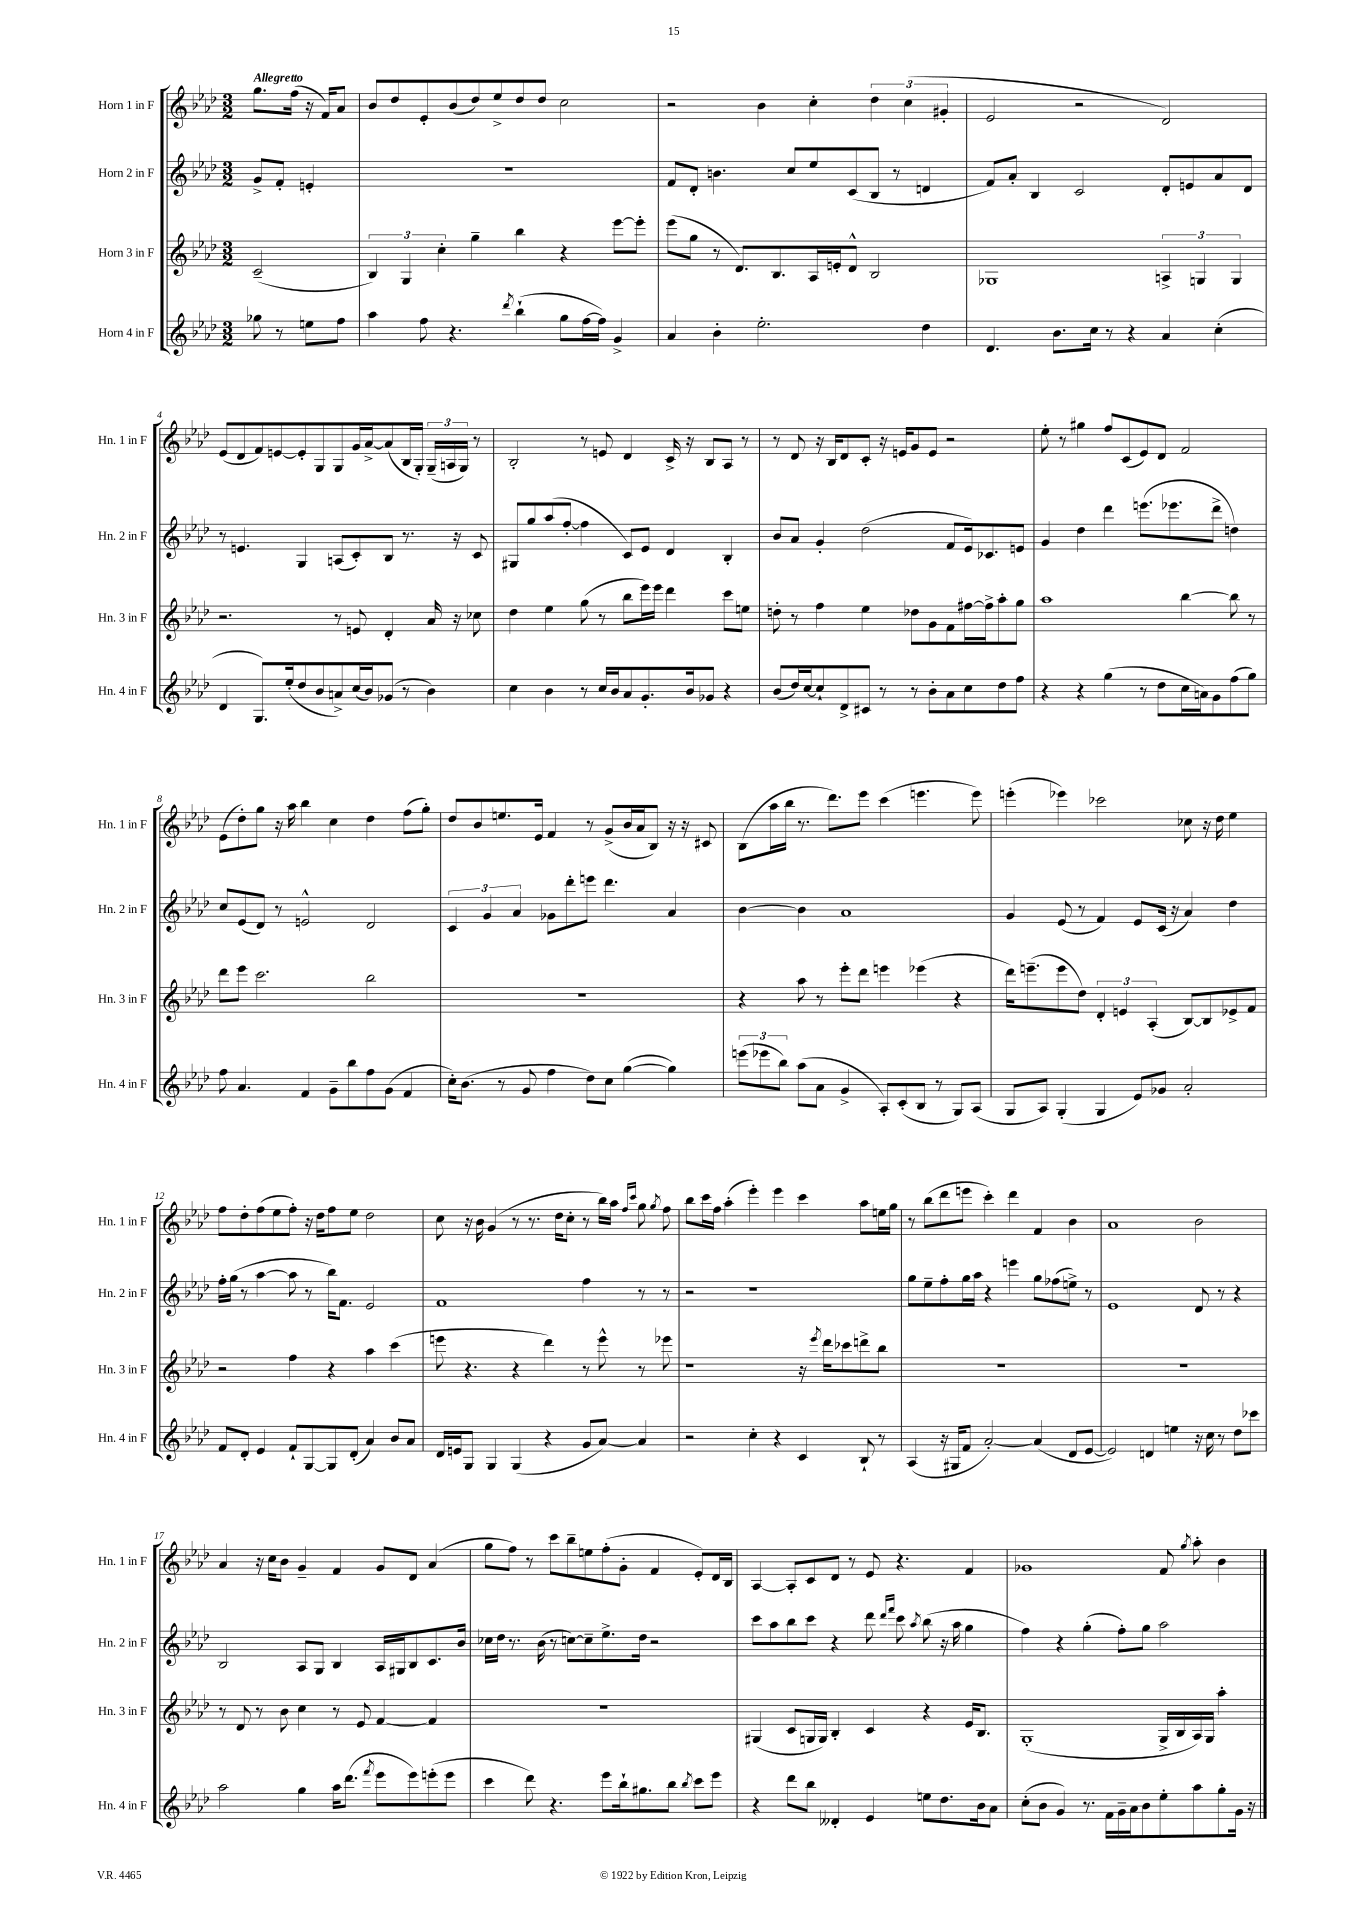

**kern	**kern	**kern	**kern
*part4	*part3	*part2	*part1
*staff4	*staff3	*staff2	*staff1
*I"Horn 4 in F	*I"Horn 3 in F	*I"Horn 2 in F	*I"Horn 1 in F
*I'Hn. 4 in F	*I'Hn. 3 in F	*I'Hn. 2 in F	*I'Hn. 1 in F
*clefG2	*clefG2	*clefG2	*clefG2
*k[b-e-a-d-]	*k[b-e-a-d-]	*k[b-e-a-d-]	*k[b-e-a-d-]
*M3/2	*M3/2	*M3/2	*M3/2
=	=	=	=
!	!	!	!LO:TX:a:B:t=Allegretto
8gg-X\	(2c~/	8g^/L	8.gg\L
8r	.	8f'/J	.
.	.	.	(16ff\Jk
8een\L	.	4en'/	16r
.	.	.	16f/KL)
8ff\J	.	.	8a-/J
=1	=1	=1	=1
4aa-\	6B-/)	1.r	8b-/L
.	.	.	8dd-/
.	6G/	.	.
8ff\	.	.	8e-'/
.	6cc'\	.	.
4.r	.	.	(8b-/
.	4gg~\	.	8dd-/)
.	.	.	8ee-^/
8qddd-/	.	.	.
(4bb-`\	4bb-\	.	8dd-/
.	.	.	8dd-/J
8gg\L	4r	.	2cc\
[16ff\L	.	.	.
16ff\JJ])	.	.	.
4g^/	[8eee-\L	.	.
.	8eee-'\J]	.	.
=2	=2	=2	=2
4a-/	(8eee-\L	8f/L	2r
.	8gg\J	8d-'/J	.
4b-'\	8r	4.bn\	.
.	8.d-/L)	.	.
2.ee-'\	.	.	4b-\
.	8.B-/	.	.
.	.	8cc/L	.
.	16A-/L	8ee-/	4cc'\
.	16en'/J	.	.
.	8d-^^/J	(8c/	.
.	2B-/	8B-/J	6dd-\
.	.	8r	.
.	.	.	(6cc\
4dd-\	.	4dn/	.
.	.	.	6g#X'/
=3	=3	=3	=3
4.d-/	1G-X	8f/L)	2e-/
.	.	8a-'/J	.
.	.	4B-/	.
8.b-\L	.	.	.
.	.	2c/	2r
16cc\Jk	.	.	.
8r	.	.	.
4r	.	.	.
4a-/	6An^/	8d-'/L	2d-/)
.	.	8en/	.
.	6Gn/	.	.
(4cc'\	.	8a-/	.
.	6G/	.	.
.	.	8d-/J	.
!!LO:LB:g=z
=4	=4	=4	=4
4d-/	2.r	8r	(8e-/L
.	.	4.en/	8d-/
8.G/L)	.	.	8f/)
.	.	.	[8en/
(16ee-'/k	.	.	.
8dd-/	.	4G/	8e'/]
8b-/	.	.	8G/
8an^/)	8r	(8An/L	8G/
(16cc/L	8en/	8c'/)	16g/L
16b-/J)	.	.	[16a-^/J
(8g-X/J	4d-'/	8B-/J	(8a-/]
8r	.	8.r	16B-/L
.	.	.	16G'/JJ)
4b-\)	16a-/	.	(24G~/LL
.	.	.	24An/
.	16r	16r	.
.	.	.	24G/JJ)
.	8cc-X\	8c/	8r
=5	=5	=5	=5
4cc\	4dd-\	8G#X/L	2B-'/
.	.	8gg/	.
4b-\	4ee-\	(8aa-/	.
.	.	[8ff'/J	.
8r	(8gg\	4ff\]	8r
16cc/LL	8r	.	8en/
16b-/J	.	.	.
8a-/	8bb-\L	8c/L)	4d-/
8.g'/	16eee-\L)	8e-/J	.
.	16eee-\JJ	.	.
.	4ddd-\	4d-/	16c^/
16b-/k	.	.	16r
8g-X/J	.	.	8B-/L
4r	8ccc\L	4B-'/	8A-/J
.	8een\J	.	8r
=6	=6	=6	=6
(8b-/L	8ddn'\	8b-/L	8r
16dd-/L)	8r	8a-/J	8d-/
[16cc/J	.	.	.
8cc`/]	4ff\	4g'/	16r
.	.	.	16B-/KL
8d-^/	.	.	8d-/
8c#X/J	4ee-\	(2dd-\	8c'/J
8r	.	.	16r
.	.	.	16en/KL
8r	8dd-X\L	.	8g/
8b-'\L	8g\	.	8e/J
8a-\	8f\	8f/L	2r
8cc\	[16ff#X\L	16e-/k)	.
.	16ff#^\J]	8.c-X/	.
8dd-\	8aa-'\	.	.
8ff\J	8gg\J	8en/J	.
=7	=7	=7	=7
4r	1aa-	4g/	8ee-'\
.	.	.	8r
4r	.	4dd-\	4gg#X\
(4gg\	.	4ddd-\	8ff/L
.	.	.	(8c/
8r	.	(8.eeen\L	8e-/)
8dd-\L	.	.	8d-/J
.	.	8.eee-X\	.
16cc\L	[4bb-\	.	2f/
16an\J)	.	.	.
8g\	.	8ddd-^\J	.
(8ff\	8bb-\]	4ddn\)	.
8gg\J)	8r	.	.
!!LO:LB:g=z
=8	=8	=8	=8
8ff\	8ddd-\L	8cc/L	(8e-\L
4.a-/	8eee-\J	(8e-/	8dd-'\)
.	2.ccc\	8d-/J)	8gg\J
.	.	8r	16r
.	.	.	16aa-\
4f/	.	2en^^/	4bb-\
8g~\L	.	.	4cc\
8bb-\	.	.	.
8ff\	2bb-\	2d-/	4dd-\
(8g\J	.	.	.
4f/	.	.	(8ff\L
.	.	.	8gg'\J)
=9	=9	=9	=9
16cc'\KL)	1.r	6c/	8dd-/L
(8.b-\J	.	.	.
.	.	.	8b-/
.	.	6g/	.
8r	.	.	8.een/
.	.	6a-/	.
8g/	.	.	.
.	.	.	16e-/Jk
4ff\	.	8g-X\L	4f/
.	.	8ddd-'\	.
8dd-\L)	.	8eeen\J	8r
8cc\J	.	4.ddd-\	(8g^/L
([4gg\	.	.	16b-/L
.	.	.	16a-/J
.	.	.	8B-/J)
4gg\])	.	4a-/	16r
.	.	.	16r
.	.	.	8c#X/
=10	=10	=10	=10
(12eeen\L	4r	[4b-\	(8B-\L
12eee-X\	.	.	.
.	.	.	16aa-\L
12bb-\J)	.	.	.
.	.	.	16bb-\JJ
(8aa-\L	8aa-\	4b-\]	8.r
8a-\J	8r	.	.
.	.	.	8.ddd-\L)
4g^/	8eee-'\L	1a-	.
.	8ddd-\J	.	8eee-\J
8A-'/L)	4eeen\	.	(4ccc\
(8c'/	.	.	.
8B-/J	(4eee-X\	.	4.eeen\
8r	.	.	.
8G/L)	4r	.	.
(8A-/J	.	.	8eee\)
=11	=11	=11	=11
8G/L	16ddd-\KL)	4g/	(4eeen'\
.	(8.eeen~\	.	.
8A-/J)	.	.	.
(4G'/	8eee\	(8e-/	4eee-X\)
.	8dd-\J)	8r	.
4G/	6d-'/	4f/)	2ccc-X\
.	6en/	.	.
8e-/L)	.	8e-/L	.
.	(6A-'/	.	.
8g-X/J	.	(16c/Jk	.
.	.	16r	.
2a-'/	[8B-/L)	4a-/)	8cc-X\
.	8B-/]	.	16r
.	.	.	16dd-\
.	8e-X^/	4dd-\	4ee-\
.	8f/J	.	.
!!LO:LB:g=z
=12	=12	=12	=12
8f/L	2r	16ff'\LL	8ff\L
.	.	(16gg\JJ	.
8d-'/J	.	8r	8dd-'\
4e-/	.	[4aa-\	(8ff\
.	.	.	8ee-\
8f`/L	4ff\	8aa-\]	8ff'\J)
[8G/	.	8r	16r
.	.	.	16dd-\KL
8G/]	4r	16bb-\KL)	8ff\
.	.	8.f\J	.
(8d-'/J	.	.	8ee-\J
4a-/)	4aa-\	2e-/	2dd-\
8b-/L	(4ccc\	.	.
8a-/J	.	.	.
=13	=13	=13	=13
16d-/LL	8eeen\	1f	8cc\
16en/J	.	.	.
8G/J	4.r	.	16r
.	.	.	16b-\
4G/	.	.	(4g/
(4G/	4r	.	8r
.	.	.	8.r
4r	4ddd-\)	.	.
.	.	.	16dd-\KL
.	.	.	8cc'\J
8g/L	8r	4ff\	8r
[8a-/J)	8eee^^\	.	16bb-\LL)
.	.	.	16aa-\JJ
.	.	.	16qqff/LL
.	.	.	16qqccc/JJ
4a-/]	8r	8r	8gg\
.	.	.	8qgg/
.	8eee-X\	8r	8ff\
=14	=14	=14	=14
2r	1r	2r	8bb-\L
.	.	.	16ccc\L
.	.	.	16ff\JJ
.	.	.	(4aa-'\
4cc'\	.	1r	4eee-'\)
4r	.	.	4eee-\
4c/	16r	.	4ccc\
.	8qeee-/	.	.
.	16ddd-\KL	.	.
.	8ccc-X\	.	.
8B-`/	8dddn^\	.	8aa-\L
8r	8bb-\J	.	16een\L
.	.	.	16gg\JJ
=15	=15	=15	=15
(4A-/	1.r	8gg\L	8r
.	.	8ee-~\	(8bb-\L
16r	.	8ff'\	8ddd-\
16G#X/KL	.	.	.
8f/J	.	16gg\L	8eeen\J
.	.	16aa-\JJ	.
[2a-'/)	.	4r	4ccc'\)
.	.	4eeen\	4ddd-\
(4a-/]	.	8gg\L	4f/
.	.	(8ff-X\	.
8d-/L	.	8een^\J)	4b-\
[8e-/J	.	8r	.
=16	=16	=16	=16
2e-/])	1.r	1e-	1a-
4dn/	.	.	.
4een\	.	.	.
16r	.	8d-/	2b-\
16cc\	.	.	.
8r	.	8r	.
8dd-\L	.	4r	.
8ccc-X\J	.	.	.
!!LO:LB:g=z
=17	=17	=17	=17
2aa-\	8r	2B-/	4a-/
.	8d-/	.	.
.	8r	.	16r
.	.	.	16cc\KL
.	8b-\	.	8b-\J
4gg\	4cc\	8A-/L	4g~/
.	.	8G/J	.
16aa-\KL	8r	4B-/	4f/
(8.ddd-\J	.	.	.
.	8e-/	.	.
8qfff/	.	.	.
8eee-\L	[4f/	16A-/LL	8g/L
.	.	16G#X/J	.
8eee-\)	.	8B-/	8d-/J
(8eeen'\	4f/]	8.c/	(4a-/
8eee\J	.	.	.
.	.	16b-/Jk	.
=18	=18	=18	=18
4ccc\	1.r	16cc-X\LL	8gg\L
.	.	16dd-\JJ	.
.	.	8.r	8ff\J)
8ddd-\)	.	.	8r
.	.	(16b-\	.
4.r	.	8r	8ccc\L
.	.	[8ccn\L)	8bb-~\
.	.	8cc~\]	8een\
8eee-\L	.	8.ee-^\	(8ff'\
16bb-`\k	.	.	8g'\J
8.gg#X\	.	16dd-\Jk	.
.	.	2r	4f/
8bb-\J	.	.	.
8qbb-/	.	.	.
8ccc\L	.	.	8e-'/L)
8eee-\J	.	.	16d-/L
.	.	.	16B-/JJ
=19	=19	=19	=19
4r	(4G#X/	8ccc\L	[4A-/
.	.	8aa-\	.
8ddd-\L	8c/L	8bb-\	8A-'/L]
8bb-\J	16Gn/L	8ccc\J	8c/
.	16G/JJ)	.	.
4d--X'/	4B-'/	4r	8d-/J
.	.	.	8r
4e-/	4c/	8ddd-\	8e-/
.	.	16qqddd-/LL	.
.	.	16qqfff/JJ	.
.	.	8ccc\	4.r
.	.	8qaa-/	.
8een\L	4r	(8bb-\	.
8.dd-\	.	16r	.
.	.	16aa-\	.
.	16e-/KL	4gg\	4f/
16b-\k	8.B-/J	.	.
8a-\J	.	.	.
=20	=20	=20	=20
(8cc'\L	(1G'	4ff\)	1g-X
8b-\J	.	.	.
4g/)	.	4r	.
8.r	.	(4gg'\	.
16f\LL	.	.	.
16g~\	.	8ff'\L)	.
16a-\J	.	.	.
8b-\	.	8gg\J	.
8ee-'\	16G^/LL	2aa-\	8f/
.	16B-/	.	.
.	.	.	8qgg/
8aa-\	16A-/)	.	8aa-'\
.	16G/JJ	.	.
8gg'\	4aa-'\	.	4b-\
16g\Jk	.	.	.
16r	.	.	.
==	==	==	==
*-	*-	*-	*-
